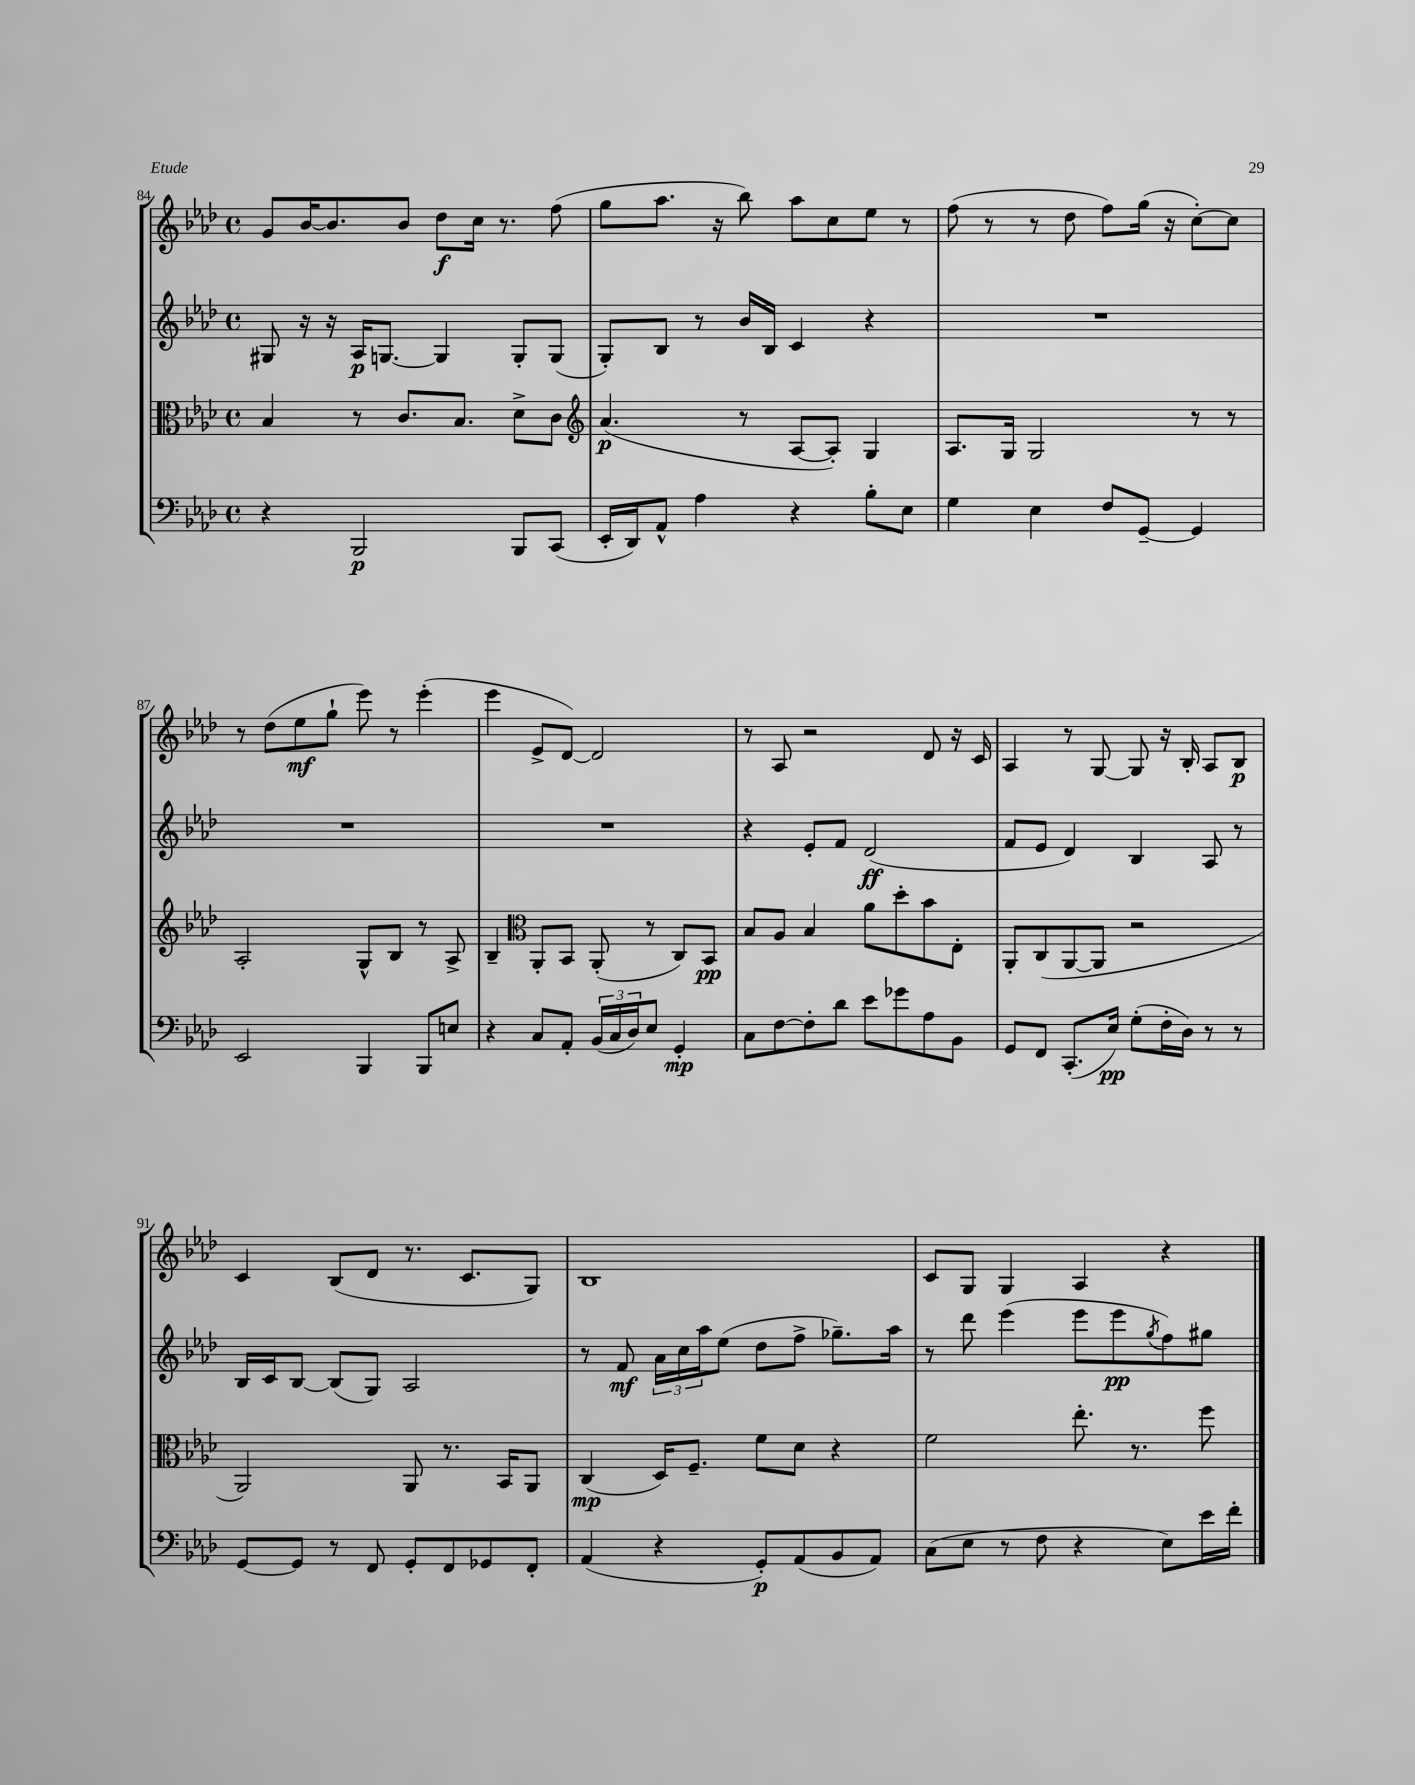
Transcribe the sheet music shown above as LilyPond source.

<<
\new StaffGroup <<
\new Staff = "s0" {
    \clef treble \key aes \major \defaultTimeSignature \time 4/4
    g'8 bes'16~ bes'8. bes'8 des''8\f c''16 r8. f''8( |
    g''8 aes''8. r16 bes''8) aes''8 c''8 ees''8 r8 |
    f''8( r8 r8 des''8 f''8) g''16( r16 c''8~-.) c''8 |
    r8 des''8( ees''8\mf g''8-! ees'''8) r8 ees'''4-.( |
    ees'''4 ees'8-> des'8~) des'2 |
    r8 aes8 r2 des'8 r16 c'16 |
    aes4 r8 g8~ g8 r16 bes16-. aes8 bes8\p |
    c'4 bes8( des'8 r8. c'8. g8) |
    bes1 |
    c'8 g8 g4 aes4 r4 \bar "|." |
}
\new Staff = "s1" {
    \clef treble \key aes \major \defaultTimeSignature \time 4/4
    gis8 r16 r16 aes16\p g8.~ g4 g8-. g8( |
    g8-.) bes8 r8 bes'16 bes16 c'4 r4 |
    R1 |
    R1 |
    R1 |
    r4 ees'8-. f'8 des'2\ff( |
    f'8 ees'8 des'4) bes4 aes8 r8 |
    bes16 c'16 bes8~ bes8( g8) aes2 |
    r8 f'8\mf \tuplet 3/2 { aes'16 c''16 aes''16 } ees''8( des''8 f''8-> ges''8.--) aes''16 |
    r8 des'''8 ees'''4( ees'''8 ees'''8\pp \acciaccatura { g''8 } f''8) gis''8 \bar "|." |
}
\new Staff = "s2" {
    \clef alto \key aes \major \defaultTimeSignature \time 4/4
    bes4 r8 c'8. bes8. des'8-> c'8 |
    \clef treble aes'4.\p( r8 aes8~ aes8-.) g4 |
    aes8. g16 g2 r8 r8 |
    aes2-. g8-^ bes8 r8 aes8-> |
    bes4-- \clef alto aes,8-. bes,8 aes,8-.( r8 c8) bes,8\pp |
    bes8 aes8 bes4 aes'8 des''8-. bes'8 ees8-. |
    aes,8-. c8( aes,8~ aes,8 r2 |
    aes,2) aes,8 r8. bes,16 aes,8 |
    c4\mp( des16) f8.-- f'8 des'8 r4 |
    f'2 ees''8.-. r8. f''8 \bar "|." |
}
\new Staff = "s3" {
    \clef bass \key aes \major \defaultTimeSignature \time 4/4
    r4 bes,,2\p bes,,8 c,8( |
    ees,16-. des,16) aes,8-^ aes4 r4 bes8-. ees8 |
    g4 ees4 f8 g,8~-- g,4 |
    ees,2 bes,,4 bes,,8 e8 |
    r4 c8 aes,8-. \tuplet 3/2 { bes,16( c16 des16) } ees8 g,4-.\mp |
    c8 f8~ f8-. des'8 ees'8 ges'8 aes8 bes,8 |
    g,8 f,8 c,8.-.( ees16\pp) g8-.( f16-. des16) r8 r8 |
    g,8~ g,8 r8 f,8 g,8-. f,8 ges,8 f,8-. |
    aes,4( r4 g,8-.\p) aes,8( bes,8 aes,8) |
    c8( ees8 r8 f8 r4 ees8) ees'16 f'16-. \bar "|." |
}
>>
>>
\layout { \context { \Score currentBarNumber = #84 } }
